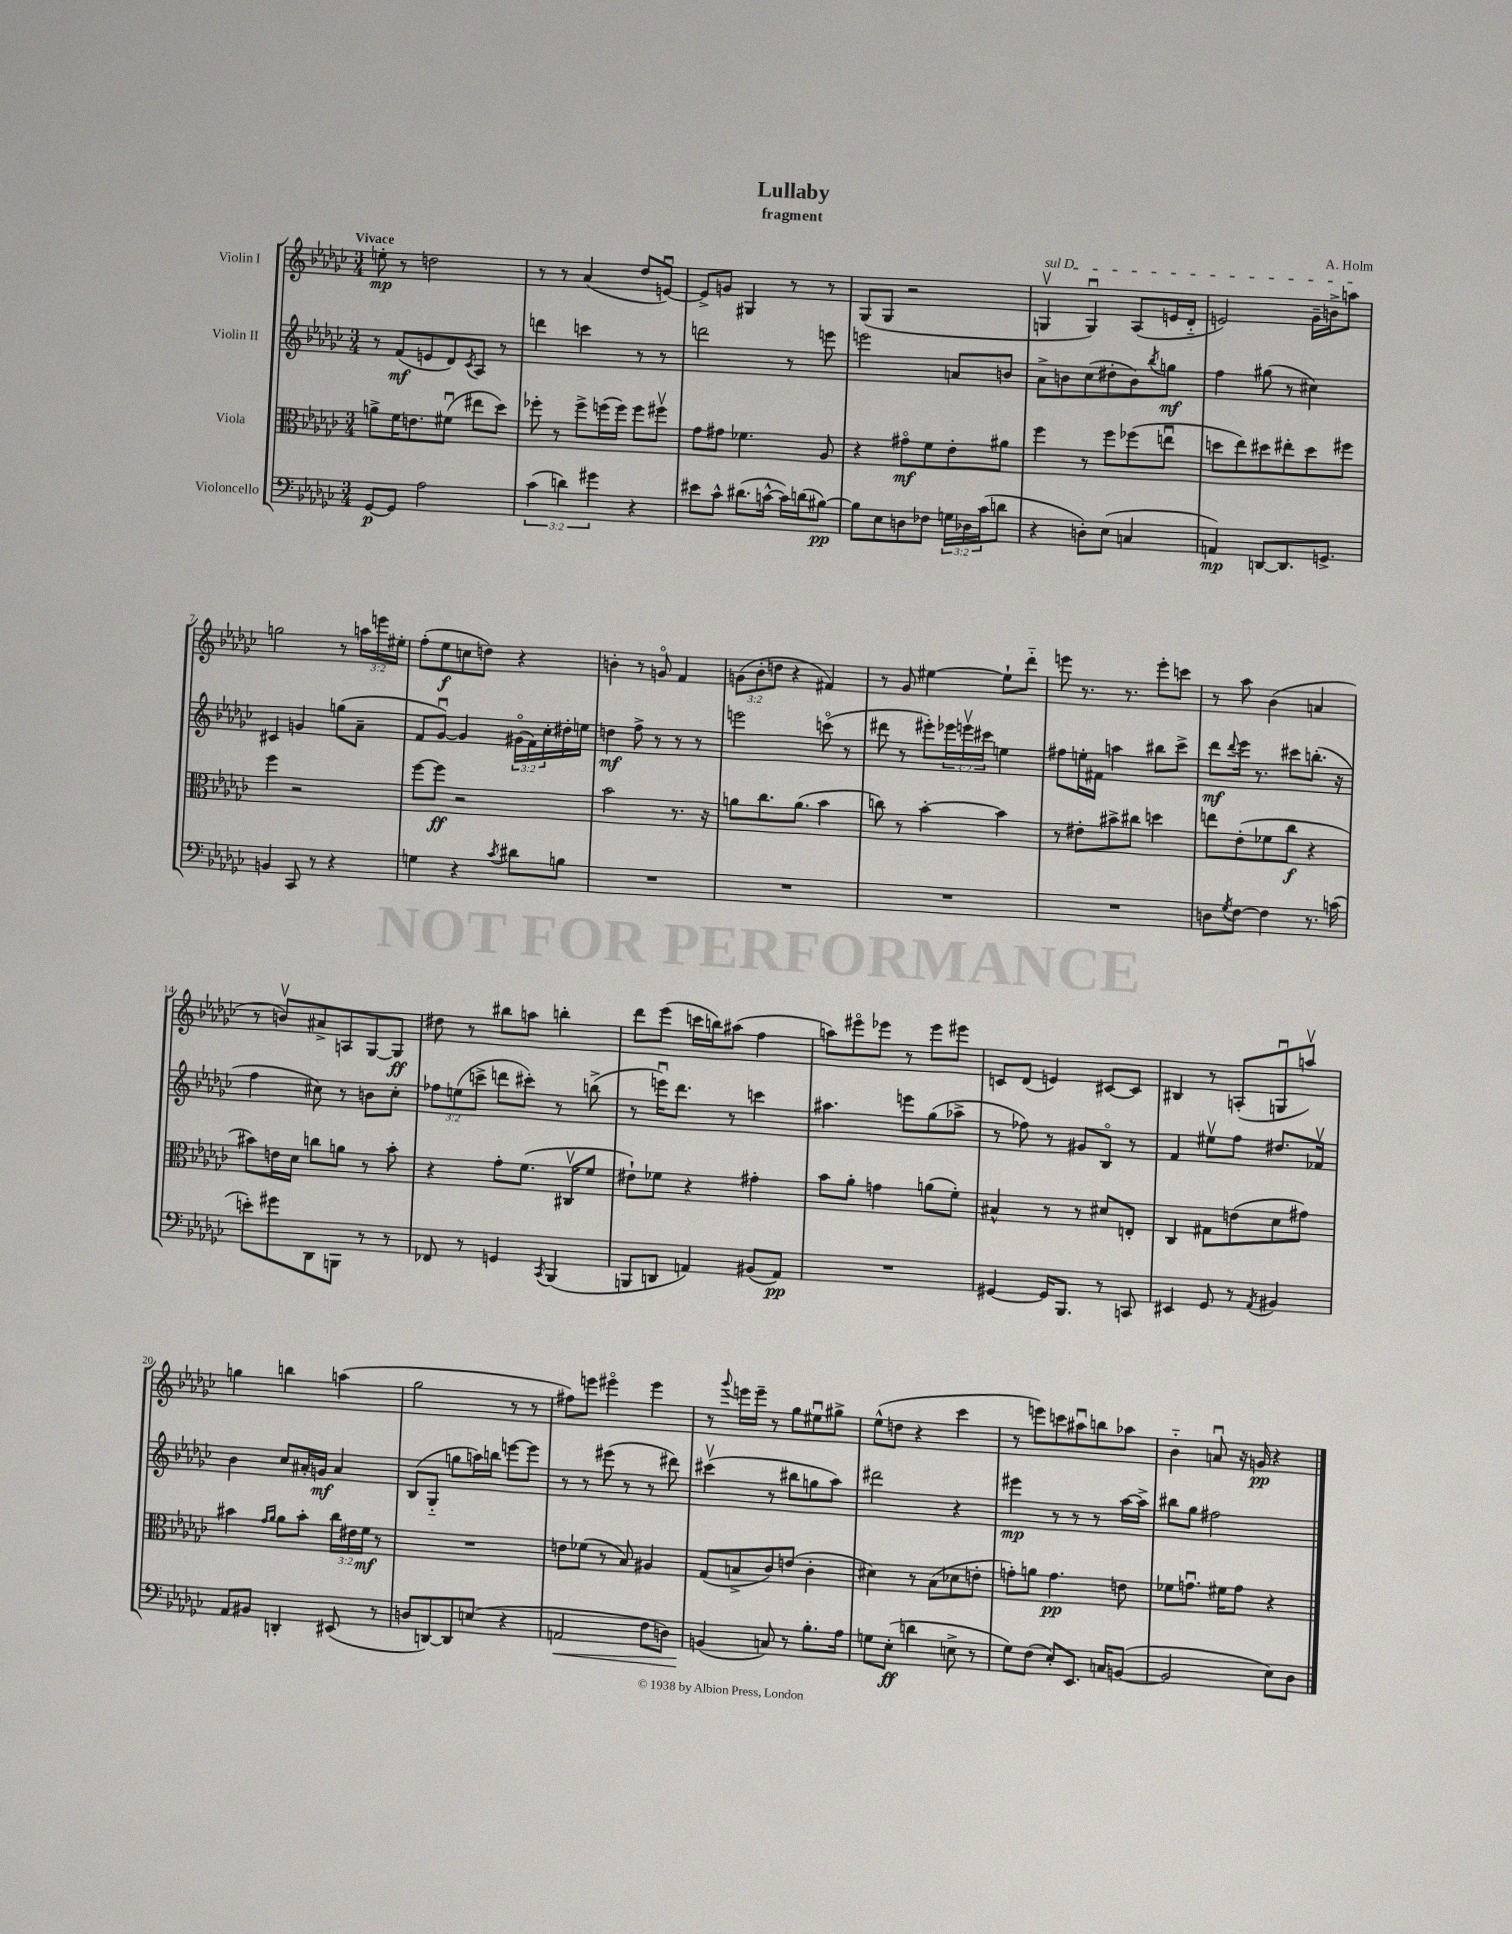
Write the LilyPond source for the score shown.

\header { title = "Lullaby" composer = "A. Holm" subtitle = "fragment" }
<<
\new StaffGroup <<
\new Staff = "s0" \with { instrumentName = "Violin I" } {
    \clef treble \key ges \major \numericTimeSignature \time 3/4 \override Staff.TupletNumber.text = #tuplet-number::calc-fraction-text \tempo "Vivace"
    e''8-.\mp r8 d''2 |
    r8 r8 aes'4( des''8 e'8~\downbow) |
    e'8-> g'8 gis4 r8 r8 |
    ges8( ges8 r2 |
    \once \override TextSpanner.bound-details.left.text = \markup { \italic "sul D" } g4\upbow\startTextSpan g4\downbow) aes8( e'16 des'16-_ |
    e'2) ges'16-- b'16-> a''8\stopTextSpan |
    g''2 r8 \tuplet 3/2 { a''16 e'''16 eis''16-. } |
    f''8-.( ees''8\f c''8 d''8) r4 |
    b'4-. r8 g'8\flageolet f'4 |
    \tuplet 3/2 { g'8( bes'8-. d''8 } r4 fis'4) |
    r8 ges'8 eis''4~ eis''8-! des'''8-_ |
    e'''8 r8. r8. e'''8-. c'''8 |
    r8 aes''8 bes'4( a'4 |
    r8 b'8\upbow) ais'8-> a8 ges8~ ges8\ff |
    dis''8 r8 bis''8 a''8 b''4-. |
    des'''8 ees'''8( c'''16 b''16) ais''8( f''4 |
    a''8) eis'''8\flageolet ees'''8 r8 ees'''8 eis'''8 |
    c'8 des'8( e'4) cis'8~ cis'8 |
    bis4 r8 a8-.( g8\downbow a''8\upbow) |
    g''4 b''4 a''4( |
    ges''2 r8 r8 |
    fis''8) e'''8 eis'''4\flageolet eis'''4 |
    r8 \appoggiatura { ges'''8 } e'''16 e'''16-- r8 ges''8 eis''8\downbow gis''8-> |
    ees''8-^( d''8 r4 ces'''4 |
    r8 e'''8) c'''8 ais''8\downbow b''8 aes''8 |
    bes'4-_ a'8\downbow r16 g'16\pp r4 \bar "|." |
}
\new Staff = "s1" \with { instrumentName = "Violin II" } {
    \clef treble \key ges \major \numericTimeSignature \time 3/4 \override Staff.TupletNumber.text = #tuplet-number::calc-fraction-text
    r8 f'8\mf( e'8 des'8) \acciaccatura { ces'8 } aes8 r8 |
    d'''4 c'''4 r8 r8 |
    d'''2 r8 e'''8 |
    e'''2 a'8 b'8 |
    aes'8-> b'8 ces''8( dis''8-. b'8) \acciaccatura { bes''8 } g''8\mf |
    f''4 gis''8( r8 cis''4) |
    cis'4 g'4 g''8( aes'8-- |
    f'8 ges'8~\downbow) ges'4 \tuplet 3/2 { gis'16\flageolet( f'16) ces''16-. } dis''16-. e''16 |
    d''4\mf f''8-> r8 r8 r8 |
    e'''2 c'''8\flageolet( r8 |
    dis'''8 r8 eis'''8-.) \tuplet 3/2 { ees'''16 e'''16\upbow cis'''16 } e''4 |
    fis''8 e''16-. fis'16 a''4 bis''8 ces'''8-> |
    des'''8\mf \appoggiatura { des'''8 } ees'''16 r8. cis'''8 b''8.-.( r16 |
    f''4 cis''8) r8 b'8 cis''8-. |
    \tuplet 3/2 { fes''8 e''8( c'''8-> } d'''8 cis'''8-.) r8 b''8->( |
    r8 e'''16\downbow) des'''8. r8 c'''4 |
    ais''4. e'''8 ges''8( aes''8-> |
    r8 fes''8) r8 gis'8 bes8\flageolet r8 |
    f'4 eis''8\upbow f''8 dis''8. fes'16\upbow |
    bes'4 ces''8 ais'16-. g'16\mf ais'4 |
    bes8( ges8-_ g''8 a''16) b''16 e'''8~ e'''8 |
    r8 r8 eis'''8( r8 r8 dis'''8) |
    cis'''4\upbow( r8 bis''8 g''8 aes''8) |
    dis'''2 r4 |
    eis'''4\mp r8 r8 r8 aes''16~ aes''16-> |
    bis''8 ges''8 fis''2 \bar "|." |
}
\new Staff = "s2" \with { instrumentName = "Viola" } {
    \clef alto \key ges \major \numericTimeSignature \time 3/4 \override Staff.TupletNumber.text = #tuplet-number::calc-fraction-text
    a'8-> f'16 e'8. fis'8\downbow( eis''8 des''8) |
    fes''8-. r8 fes''8-> f''16( f''16) f''8 fis''8\upbow |
    ges'8 gis'8 fes'4. aes8 |
    r4 gis'8\flageolet\mf f'8 ees'8-. ais'8 |
    f''4 r8 f''8 fes''8( e''8\downbow |
    d''8 ees''8) dis''8 eis''8-. dis''8 fis''8 |
    f''4 r2 |
    f''8~ f''8\ff r2 |
    bes'2 r8. r16 |
    a'8 ces''8. a'8.( bes'4 |
    c''8) r8 bes'4~-. bes'4 |
    r8 eis'8-. bis'8-> cis''8 d''4 |
    e''8 ees'8-.( fes'8 ces''8\f r4 |
    bis'8) e'16 des'16 c''8 a'8 r8 bis'8-. |
    r4 ges'8-. f'8.( cis16\upbow f'8 |
    eis'8-!) fes'8 r4 gis'4-. |
    bes'8 aes'8-. g'4 a'8( f'8-.) |
    bis4-^ r8 r8 dis'8 e8-. |
    ces4 gis8 e'8( des'8 gis'8) |
    bis'4 \grace { ges'16 aes'16 } aes'8 bis'8-. \tuplet 3/2 { ces''16 eis'16 f'16\mf } r8 |
    R2. |
    e'8 fes'8( r8 bes8) ais4 |
    ges8( b8-> ces'8) e'8( ces'4-. |
    dis'4) r8 bes8( des'8 e'8-. |
    g'8-.) a'8 g'4.\pp e'8 |
    fes'8 g'8.\downbow fis'16 g'8 r4 \bar "|." |
}
\new Staff = "s3" \with { instrumentName = "Violoncello" } {
    \clef bass \key ges \major \numericTimeSignature \time 3/4 \override Staff.TupletNumber.text = #tuplet-number::calc-fraction-text
    ges,8~\p ges,8 aes2 |
    \tuplet 3/2 { ces'4( d'4) gis'4 } r4 |
    eis'8 ces'8-^ dis'8.( c'16~-^ c'16) d'16( bis8~\pp) |
    bis8 ees8 d8 fes8 \tuplet 3/2 { g16 des16 ces'16( } d'8 |
    r4 d8-.) ees8( c4 |
    a,4\mp) d,8~ d,8. g,8.-> |
    b,4 ces,8 r8 r4 |
    g4 r4 \acciaccatura { ces'8 } dis'8 b8 |
    R2. |
    R2. |
    R2. |
    R2. |
    d8 \acciaccatura { ges8 } f8~ f4 r8. c'16( |
    e'8-.) gis'8 des,8 b,,8 r8 r8 |
    fes,8 r8 g,4 \acciaccatura { ces,8 } bes,,4( |
    b,,8 d,8 a,4) bis,8( a,8\pp) |
    R2. |
    gis,4~ gis,16 bes,,8. r8 c,8 |
    eis,4 ges,8 r8 \acciaccatura { aes,8 } bis,4 |
    aes,8 bis,8 d,4-. eis,8( r8 |
    d8 d,8~) d,8 e8( r4 |
    a,2\< f8 d8) |
    b,4\!( c8) r8 bes8.-. aes16 |
    g8 ees8-.\ff( d'4 e8-> r8 |
    ges8) f8( ees8-.) ees,8. c16 b,8~( |
    b,2 ees8) des8 \bar "|." |
}
>>
>>
